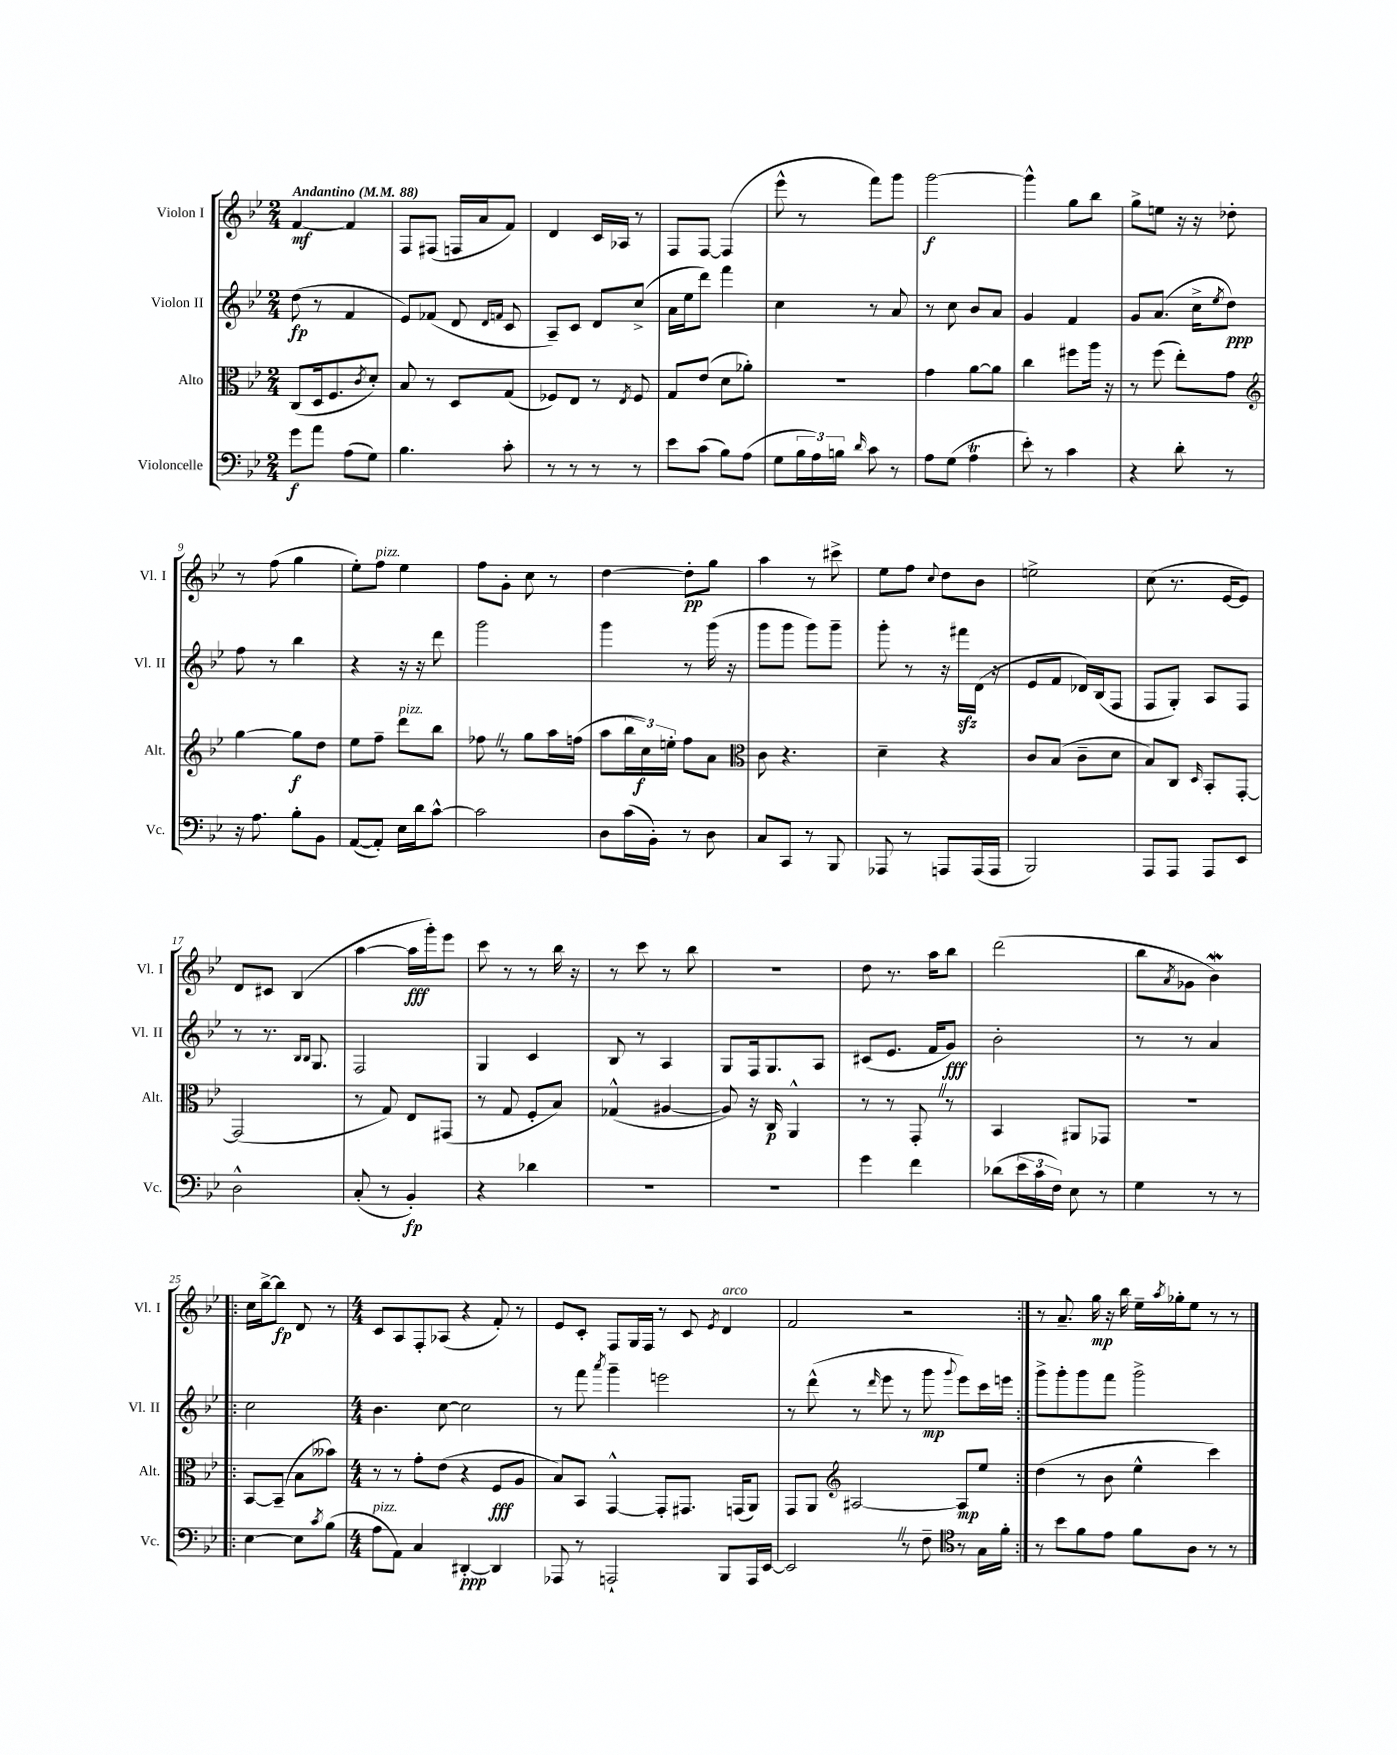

**kern	**dynam	**kern	**dynam	**kern	**dynam	**kern	**dynam
*part4	*part4	*part3	*part3	*part2	*part2	*part1	*part1
*staff4	*staff4	*staff3	*staff3	*staff2	*staff2	*staff1	*staff1
*I"Violoncelle	*	*I"Alto	*	*I"Violon II	*	*I"Violon I	*
*I'Vc.	*	*I'Alt.	*	*I'Vl. II	*	*I'Vl. I	*
*clefF4	*	*clefC3	*	*clefG2	*	*clefG2	*
*k[b-e-]	*	*k[b-e-]	*	*k[b-e-]	*	*k[b-e-]	*
*M2/4	*	*M2/4	*	*M2/4	*	*M2/4	*
*MM88	*	*MM88	*	*MM88	*	*MM88	*
=1	=1	=1	=1	=1	=1	=1	=1
!	!	!	!	!	!	!LO:TX:a:B:t=Andantino	!
8g\L	f	(8C/L	.	(8dd\	fp	[4f/	mf
8a\J	.	16D/k	.	8r	.	.	.
.	.	8.F/	.	.	.	.	.
(8A\L	.	.	.	4f/	.	4f/]	.
.	.	8qc/	.	.	.	.	.
8G\J)	.	8d'/J)	.	.	.	.	.
=2	=2	=2	=2	=2	=2	=2	=2
4.B-\	.	8B-/	.	8e-/L)	.	8F/L	.
.	.	8r	.	(8f-X/J	.	(8F#X/J	.
.	.	8D/L	.	8d/	.	16Fn/LL	.
.	.	.	.	.	.	16a/J	.
.	.	.	.	16qqd/LL	.	.	.
.	.	.	.	16qqfn/JJ	.	.	.
8c'\	.	(8G/J	.	8c/	.	8f/J)	.
=3	=3	=3	=3	=3	=3	=3	=3
8r	.	8F-X/L)	.	8A~/L)	.	4d/	.
8r	.	8E-/J	.	8c/J	.	.	.
8r	.	8r	.	8d/L	.	16c/LL	.
.	.	.	.	.	.	16A-X/JJ	.
.	.	8qE-/	.	.	.	.	.
8r	.	8F-/	.	(8cc^/J	.	8r	.
=4	=4	=4	=4	=4	=4	=4	=4
8e-\L	.	8G/L	.	16a\LL	.	8F/L	.
.	.	.	.	16ee-\J	.	.	.
(8c\J	.	(8e-/J	.	8ddd\J)	.	[8F/J	.
8B-\L)	.	8d\L	.	4fff\	.	(4F/]	.
(8A\J	.	8a-X'\J)	.	.	.	.	.
=5	=5	=5	=5	=5	=5	=5	=5
8G\L	.	2r	.	4cc\	.	8eee-^^\	.
24B-\L	.	.	.	.	.	8r	.
24A\)	.	.	.	.	.	.	.
24Bn\JJ	.	.	.	.	.	.	.
16qqd/	.	.	.	.	.	.	.
8c\	.	.	.	8r	.	8fff\L)	.
8r	.	.	.	8a/	.	8ggg\J	.
=6	=6	=6	=6	=6	=6	=6	=6
8A\L	.	4g\	.	8r	.	[2ggg\	f
(8G\J	.	.	.	8cc\	.	.	.
4At\	.	[8a\L	.	8b-/L	.	.	.
.	.	8a\J]	.	8a/J	.	.	.
=7	=7	=7	=7	=7	=7	=7	=7
8e-'\)	.	4cc\	.	4g/	.	4ggg^^\]	.
8r	.	.	.	.	.	.	.
4c\	.	8ff#X\L	.	4f/	.	8gg\L	.
.	.	16aa\Jk	.	.	.	8bb-\J	.
.	.	16r	.	.	.	.	.
=8	=8	=8	=8	=8	=8	=8	=8
4r	.	8r	.	8g/L	.	8gg^\L	.
.	.	(8ff\	.	(8.a/J	.	8een\J	.
8d'\	.	8ee-'\L)	.	.	.	16r	.
.	.	.	.	16cc^\KL	.	16r	.
.	.	.	.	8qee-/	.	.	.
8r	.	8g\J	.	8dd\J)	ppp	8dd-X'\	.
!!LO:LB:g=z
=9	=9	=9	=9	=9	=9	=9	=9
*	*	*clefG2	*	*	*	*	*
16r	.	[4gg\	.	8ff\	.	8r	.
8.A\	.	.	.	.	.	.	.
.	.	.	.	8r	.	(8ff\	.
8B-'\L	.	8gg\L]	f	4bb-\	.	4gg\	.
8BB-\J	.	8dd\J	.	.	.	.	.
=10	=10	=10	=10	=10	=10	=10	=10
([8AA/L	.	8ee-\L	.	4r	.	8ee-'\L)	.
!	!	!	!	!	!	!LO:TX:a:i:t=pizz.	!
8AA'/J])	.	8ff~\J	.	.	.	8ff\J	.
!	!	!LO:TX:a:i:t=pizz.	!	!	!	!	!
16E-\LL	.	8ddd\L	.	16r	.	4ee-\	.
16d\J	.	.	.	16r	.	.	.
[8c^^\J	.	8bb-\J	.	8ddd\	.	.	.
=11	=11	=11	=11	=11	=11	=11	=11
2c\]	.	8ff-XZ\	.	2ggg\	.	8ff\L	.
.	.	8r	.	.	.	8g'\J	.
.	.	8gg\L	.	.	.	8cc\	.
.	.	16aa\L	.	.	.	8r	.
.	.	(16ffn\JJ	.	.	.	.	.
=12	=12	=12	=12	=12	=12	=12	=12
8D\L	.	8aa\L	.	4ggg\	.	[4dd\	.
(16c\L	.	24bb-\L	.	.	.	.	.
.	.	24cc\)	f	.	.	.	.
16BB-'\JJ)	.	.	.	.	.	.	.
.	.	24een'\JJ	.	.	.	.	.
8r	.	8ff\L	.	8r	.	8dd'\L]	pp
8D\	.	8a\J	.	(16ggg\	.	8gg\J	.
.	.	.	.	16r	.	.	.
=13	=13	=13	=13	=13	=13	=13	=13
*	*	*clefC3	*	*	*	*	*
8C/L	.	8c\	.	8ggg\L	.	4aa\	.
8CC/J	.	4.r	.	8ggg\J	.	.	.
8r	.	.	.	8ggg\L)	.	8r	.
8BBB-/	.	.	.	8ggg~\J	.	8ccc#X^\	.
=14	=14	=14	=14	=14	=14	=14	=14
8AAA-X/	.	4d~\	.	8ggg'\	.	8ee-\L	.
8r	.	.	.	8r	.	8ff\J	.
.	.	.	.	.	.	8qqcc/	.
8AAAn/L	.	4r	.	16r	.	8dd\L	.
.	.	.	.	16fff#Xzz\LL	.	.	.
(16AAA/L	.	.	.	(16d\JJ	.	8b-\J	.
16AAA/JJ	.	.	.	16r	.	.	.
=15	=15	=15	=15	=15	=15	=15	=15
2BBB-/)	.	8c/L	.	8e-/L	.	2een^\	.
.	.	(8B-/J	.	8f/J	.	.	.
.	.	8c~\L	.	16d-X/LL)	.	.	.
.	.	.	.	(16B-/J	.	.	.
.	.	8d\J	.	8F/J	.	.	.
=16	=16	=16	=16	=16	=16	=16	=16
8AAA/L	.	8B-/L)	.	8F/L	.	(8cc\	.
8AAA/J	.	8C/J	.	8G'/J)	.	8.r	.
.	.	16qqD/	.	.	.	.	.
8AAA/L	.	8BB-'/L	.	8A/L	.	.	.
.	.	.	.	.	.	[16e-/KL	.
8EE-/J	.	[8GG'/J	.	8F/J	.	8e-/J])	.
!!LO:LB:g=z
=17	=17	=17	=17	=17	=17	=17	=17
2D^^\	.	(2GG/]	.	8r	.	8d/L	.
.	.	.	.	8.r	.	8c#X/J	.
.	.	.	.	.	.	(4B-/	.
.	.	.	.	16qqB-/LL	.	.	.
.	.	.	.	16qqB-/JJ	.	.	.
.	.	.	.	8.G/	.	.	.
=18	=18	=18	=18	=18	=18	=18	=18
(8C'/	.	8r	.	2F/	.	[4aa\	.
8r	.	8G/)	.	.	.	.	.
4BB-'/)	fp	8E-/L	.	.	.	16aa\LL]	fff
.	.	.	.	.	.	16ggg'\J)	.
.	.	(8GG#X/J	.	.	.	8eee-\J	.
=19	=19	=19	=19	=19	=19	=19	=19
4r	.	8r	.	4G/	.	8ccc\	.
.	.	8G/	.	.	.	8r	.
4d-X\	.	8F'/L	.	4c/	.	8r	.
.	.	8B-/J)	.	.	.	16bb-\	.
.	.	.	.	.	.	16r	.
=20	=20	=20	=20	=20	=20	=20	=20
2r	.	(4G-X^^/	.	8B-/	.	8r	.
.	.	.	.	8r	.	8ccc\	.
.	.	[4A#X/	.	4A/	.	8r	.
.	.	.	.	.	.	8bb-\	.
=21	=21	=21	=21	=21	=21	=21	=21
2r	.	8A#/])	.	8G/L	.	2r	.
.	.	16r	.	16F/k	.	.	.
.	.	16C/	p	8.G/	.	.	.
.	.	4AA^^/	.	.	.	.	.
.	.	.	.	8A/J	.	.	.
=22	=22	=22	=22	=22	=22	=22	=22
4g\	.	8r	.	(8c#X/L	.	8dd\	.
.	.	8r	.	8.e-/J	.	8.r	.
4f\	.	8GG'Z/	.	.	.	.	.
.	.	.	.	16f/KL	.	16aa\KL	.
.	.	8r	.	8g/J)	fff	8bb-\J	.
=23	=23	=23	=23	=23	=23	=23	=23
(8d-X\L	.	4BB-/	.	2b-'\	.	(2ddd\	.
24e-\L	.	.	.	.	.	.	.
24c\	.	.	.	.	.	.	.
24F\JJ)	.	.	.	.	.	.	.
8E-\	.	8AA#X/L	.	.	.	.	.
8r	.	8GG-X/J	.	.	.	.	.
=24	=24	=24	=24	=24	=24	=24	=24
4G\	.	2r	.	8r	.	8bb-\L	.
.	.	.	.	.	.	8qa/	.
.	.	.	.	8r	.	8g-X\J	.
8r	.	.	.	4a/	.	4b-w\)	.
8r	.	.	.	.	.	.	.
!!LO:LB:g=z
=25!|:	=25!|:	=25!|:	=25!|:	=25!|:	=25!|:	=25!|:	=25!|:
[4E-\	.	[8BB-/L	.	2cc\	.	16cc\LL	.
.	.	.	.	.	.	[16bb-^\J	.
.	.	(8BB-~/J]	.	.	.	8bb-\J]	fp
8E-\L]	.	8B-\L	.	.	.	8d/	.
8qc/	.	.	.	.	.	.	.
(8B-\J	.	8b--X\J)	.	.	.	8r	.
=26	=26	=26	=26	=26	=26	=26	=26
*M4/4	*	*M4/4	*	*M4/4	*	*M4/4	*
!LO:TX:a:i:t=pizz.	!	!	!	!	!	!	!
8A\L	.	8r	.	4.b-\	.	8c/L	.
8AA\J)	.	8r	.	.	.	8A/	.
4C/	.	8g'\L	.	.	.	8F'/	.
.	.	(8e-\J	.	[8cc\	.	(8A-X/J	.
[4DD#X'/	ppp	4r	.	2cc\]	.	4r	.
4DD#/]	.	8F/L	fff	.	.	8f'/)	.
.	.	8A/J	.	.	.	8r	.
=27	=27	=27	=27	=27	=27	=27	=27
8AAA-X/	.	8B-/L)	.	8r	.	8e-/L	.
8r	.	8BB-/J	.	8fff\	.	8c'/J	.
.	.	.	.	8qaaa/	.	.	.
2AAAn`/	.	[4GG^^/	.	4ggg~\	.	8F/L	.
.	.	.	.	.	.	16G/L	.
.	.	.	.	.	.	16F/JJ	.
.	.	8GG'/L]	.	2eeen\	.	8r	.
.	.	8.GG#X/J	.	.	.	8c/	.
.	.	.	.	.	.	8qe-/	.
!	!	!	!	!	!	!LO:TX:a:i:t=arco	!
8BBB-/L	.	.	.	.	.	4d/	.
.	.	(16GGn/KL	.	.	.	.	.
16AAA/L	.	8AA/J)	.	.	.	.	.
[16EE-/JJ	.	.	.	.	.	.	.
=28	=28	=28	=28	=28	=28	=28	=28
2EE-Z/]	.	8GG/L	.	8r	.	2f/	.
.	.	8AA/J	.	(8ddd^^\	.	.	.
*	*	*clefG2	*	*	*	*	*
.	.	[2A#X/	.	8r	.	.	.
.	.	.	.	16qqddd/	.	.	.
.	.	.	.	8eee-\	.	.	.
8r	.	.	.	8r	.	2r	.
8F~\	.	.	.	8ggg\	mp	.	.
.	.	.	.	8qqggg/	.	.	.
8r	.	8A#/L]	mp	8eee-\L)	.	.	.
16G\LL	.	8ee-/J	.	16ccc\L	.	.	.
16f'\JJ	.	.	.	16eeen\JJ	.	.	.
=29:|!	=29:|!	=29:|!	=29:|!	=29:|!	=29:|!	=29:|!	=29:|!
*clefC4	*	*	*	*	*	*	*
8r	.	(4dd\	.	8ggg^\L	.	8r	.
8b-\L	.	.	.	8ggg'\	.	8.a~/	.
8f\	.	8r	.	8ggg\	.	.	.
.	.	.	.	.	.	16gg\	mp
8e-\J	.	8b-\	.	8fff\J	.	16r	.
.	.	.	.	.	.	16bb-\	.
8f\L	.	4ee-^^\	.	2ggg^\	.	16ee-~\LL	.
.	.	.	.	.	.	8qaa/	.
.	.	.	.	.	.	16gg-X'\J	.
8A\J	.	.	.	.	.	8ee-\J	.
8r	.	4ccc\)	.	.	.	8r	.
8r	.	.	.	.	.	8r	.
==	==	==	==	==	==	==	==
*-	*-	*-	*-	*-	*-	*-	*-
